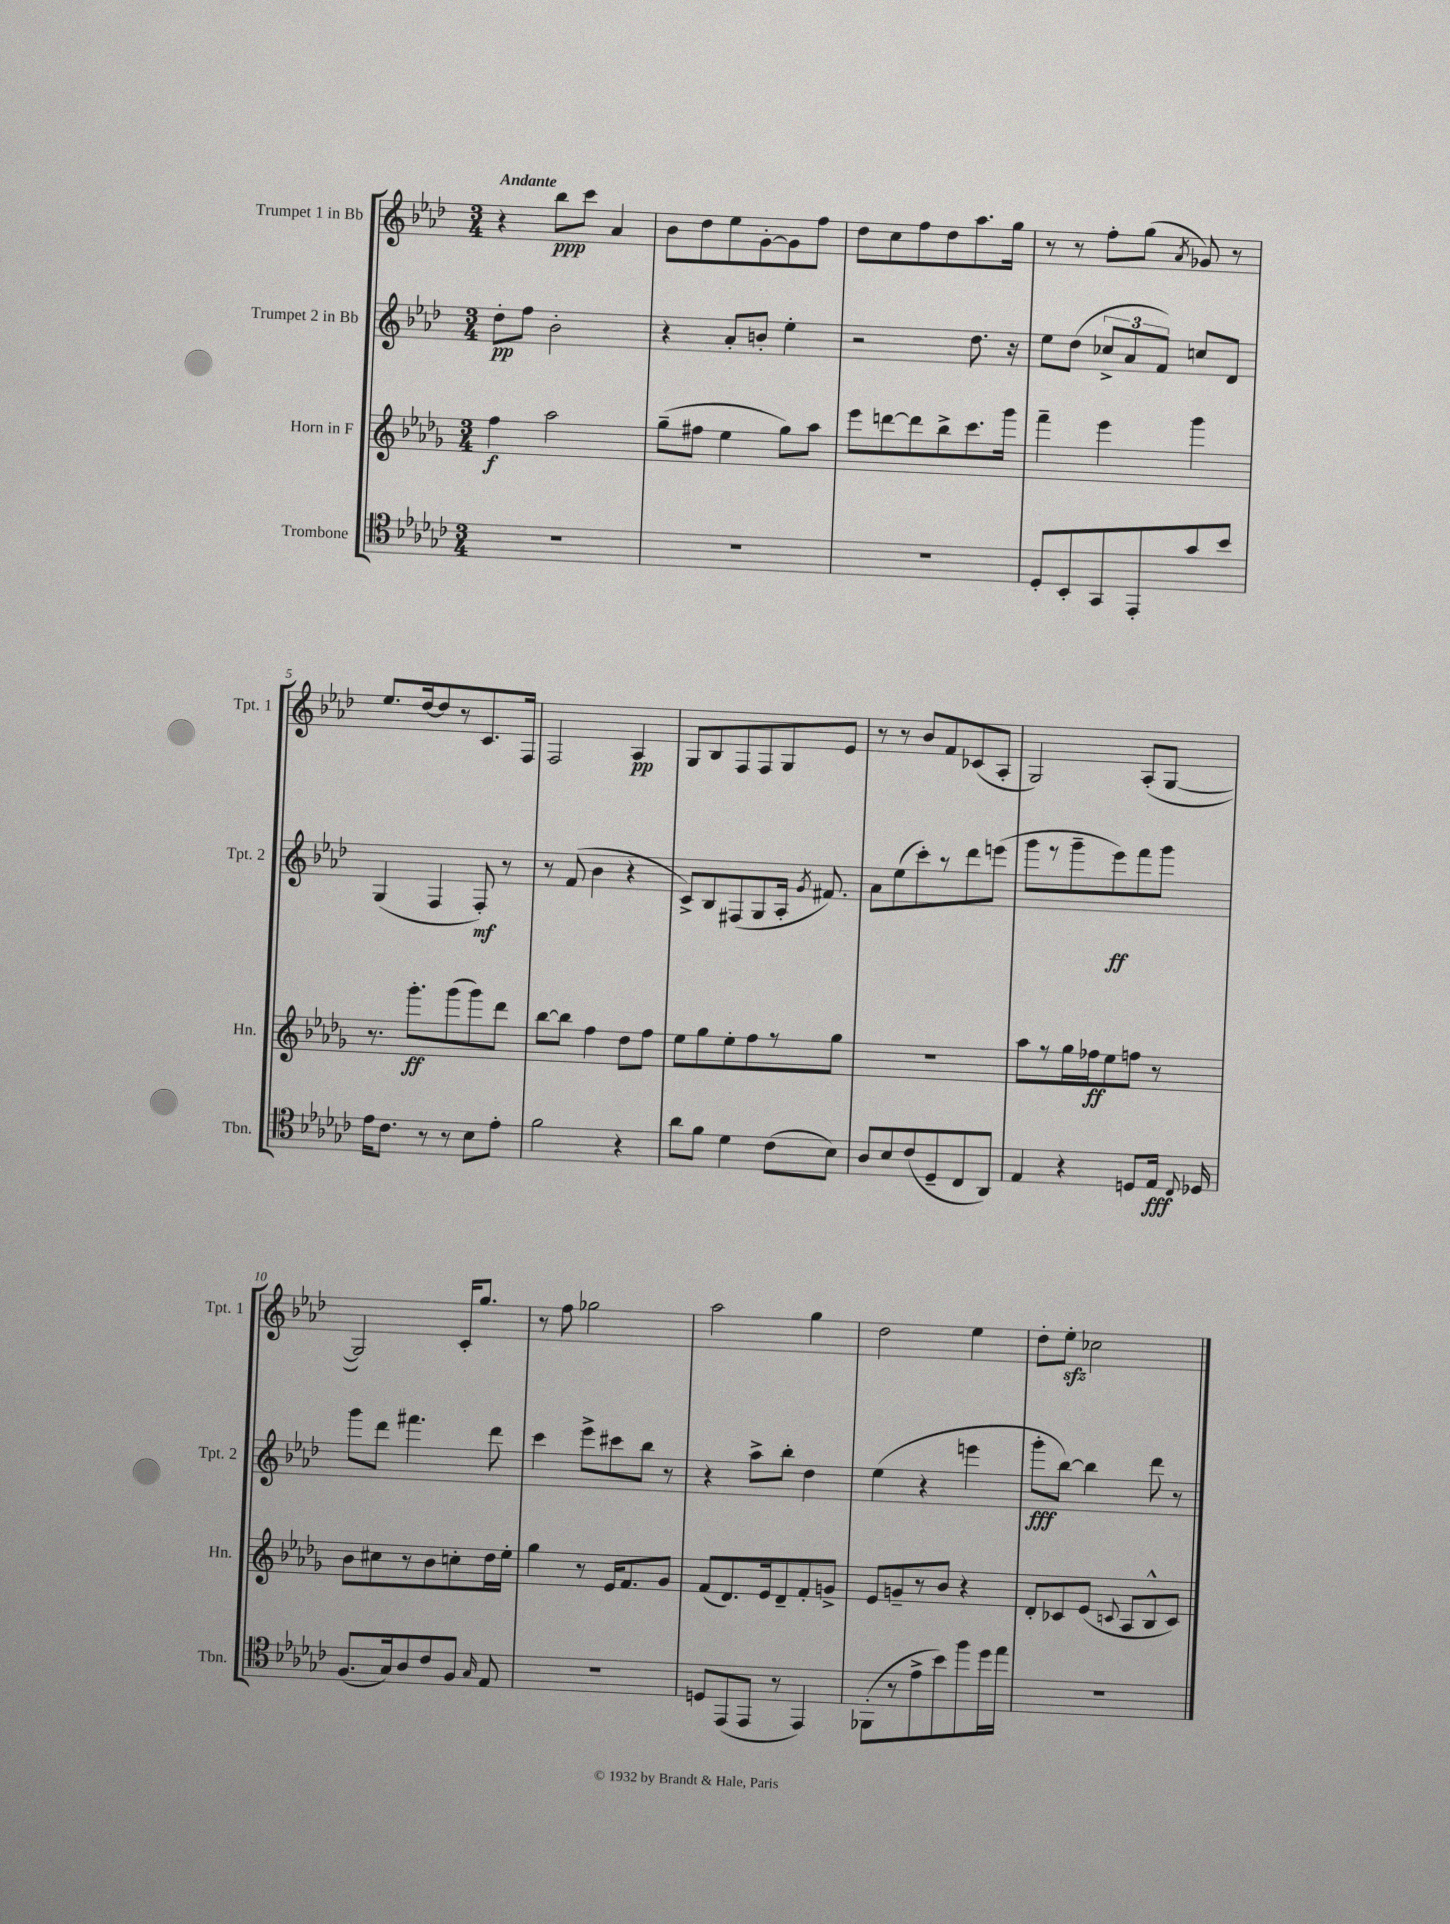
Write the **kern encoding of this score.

**kern	**kern	**kern	**kern
*staff4	*staff3	*staff2	*staff1
*clefC4	*clefG2	*clefG2	*clefG2
*k[b-e-a-d-g-c-]	*k[b-e-a-d-g-]	*k[b-e-a-d-]	*k[b-e-a-d-]
*M3/4	*M3/4	*M3/4	*M3/4
2.r	4ff	8dd-'	4r
.	.	8ff	.
.	2aa-	2b-'	8bb-
.	.	.	8ccc
.	.	.	4a-
=	=	=	=
2.r	(8gg-~	4r	8b-
.	8ff#	.	8dd-
.	4ee-	8a-'	8ee-
.	.	8b'	[8g'
.	8gg-)	4ee-'	8g]
.	8aa-	.	8ff
=	=	=	=
2.r	8eee-	2r	8dd-
.	[8ddd	.	8cc
.	8ddd]	.	8ff
.	8bb-^	.	8dd-
.	8.ccc	8.dd-	8.aa-
.	16ggg-	16r	16gg
=	=	=	=
8D-'	4fff~	8ee-	8r
8BB-'	.	(8dd-	8r
8GG-	4eee-	12cc-^	8ff'
.	.	12a-	.
8EE-'	.	.	(8gg
.	.	12f)	.
.	.	.	8qa-
8g-	4ggg-	8cc	8g-)
8b-	.	8d-	8r
=	=	=	=
16e-	8.r	(4G	8.ee-
8.c-	.	.	.
.	8.ggg-'	.	[16dd-
8r	.	4F	8dd-]
8r	(8ggg-	.	8r
8B-	8ggg-)	8F')	8.c
8e-'	8ddd-	8r	.
.	.	.	16F
=	=	=	=
2f	[8bb-	8r	2F
.	8bb-]	(8f	.
.	4ff	4b-	.
4r	8dd-	4r	4A-
.	8ff	.	.
=	=	=	=
8a-	8ee-	8c^)	8G
8f	8gg-	8B-	8B-
4d-	8ee-'	(8F#	8F
.	8ff	8G	8F
(8c-	8r	16A-'	8G
.	.	8qg	.
.	.	8.f#)	.
8B-)	8gg-	.	8e-
=	=	=	=
8A-	2.r	8a-	8r
8B-	.	(8ee-	8r
(8c-	.	8ccc')	8b-
8D-~	.	8r	8f
8C-	.	8ddd-	(8c-
8AA-)	.	(8eee	8A-'
=	=	=	=
4E-	8aa-	8ggg	2G)
.	8r	8r	.
4r	16gg-	8ggg~	.
.	16ff-	.	.
.	8ee-	8eee-)	.
8D	8ff	8fff	(8A-'
16E-	8r	8ggg	[8G
8qqC-	.	.	.
16D-	.	.	.
=	=	=	=
(8.F	8b-	8ggg	2G])
.	8cc#	8ddd-	.
16G-)	.	.	.
8A-	8r	4.fff#	.
8c-	8b-	.	.
8F	8cc'	.	16c'
.	.	.	8.gg
16qqG-	.	.	.
8E-	16dd-	8ddd-	.
.	16ee-'	.	.
=	=	=	=
2.r	4gg-	4ccc	8r
.	.	.	8ff
.	8r	8eee-^	2gg-
.	16e-	8ccc#	.
.	8.f	.	.
.	.	8bb-	.
.	8g-	8r	.
=	=	=	=
8D	(8f	4r	2aa-
(8EE-	8.d-)	.	.
8EE-	.	8aa-^	.
.	16e-	.	.
8r	8d-~	8bb-'	.
4EE-)	8f'	4dd-	4gg
.	8g^	.	.
=	=	=	=
(8FF-'	8e-	(4ee-	2dd-
8r	8g~	.	.
8e-^	8r	4r	.
8b-)	8b-	.	.
8ff	4r	4eee	4ee-
16dd-	.	.	.
16ee-	.	.	.
=	=	=	=
2.r	8d-'	8ggg'	8dd-'
.	8c-	[8bb-)	8ee-'
.	(8e-	4bb-]	2cc-
.	8qqc	.	.
.	8A-	.	.
.	8B-^^	8ddd-	.
.	8c)	8r	.
==	==	==	==
*-	*-	*-	*-
